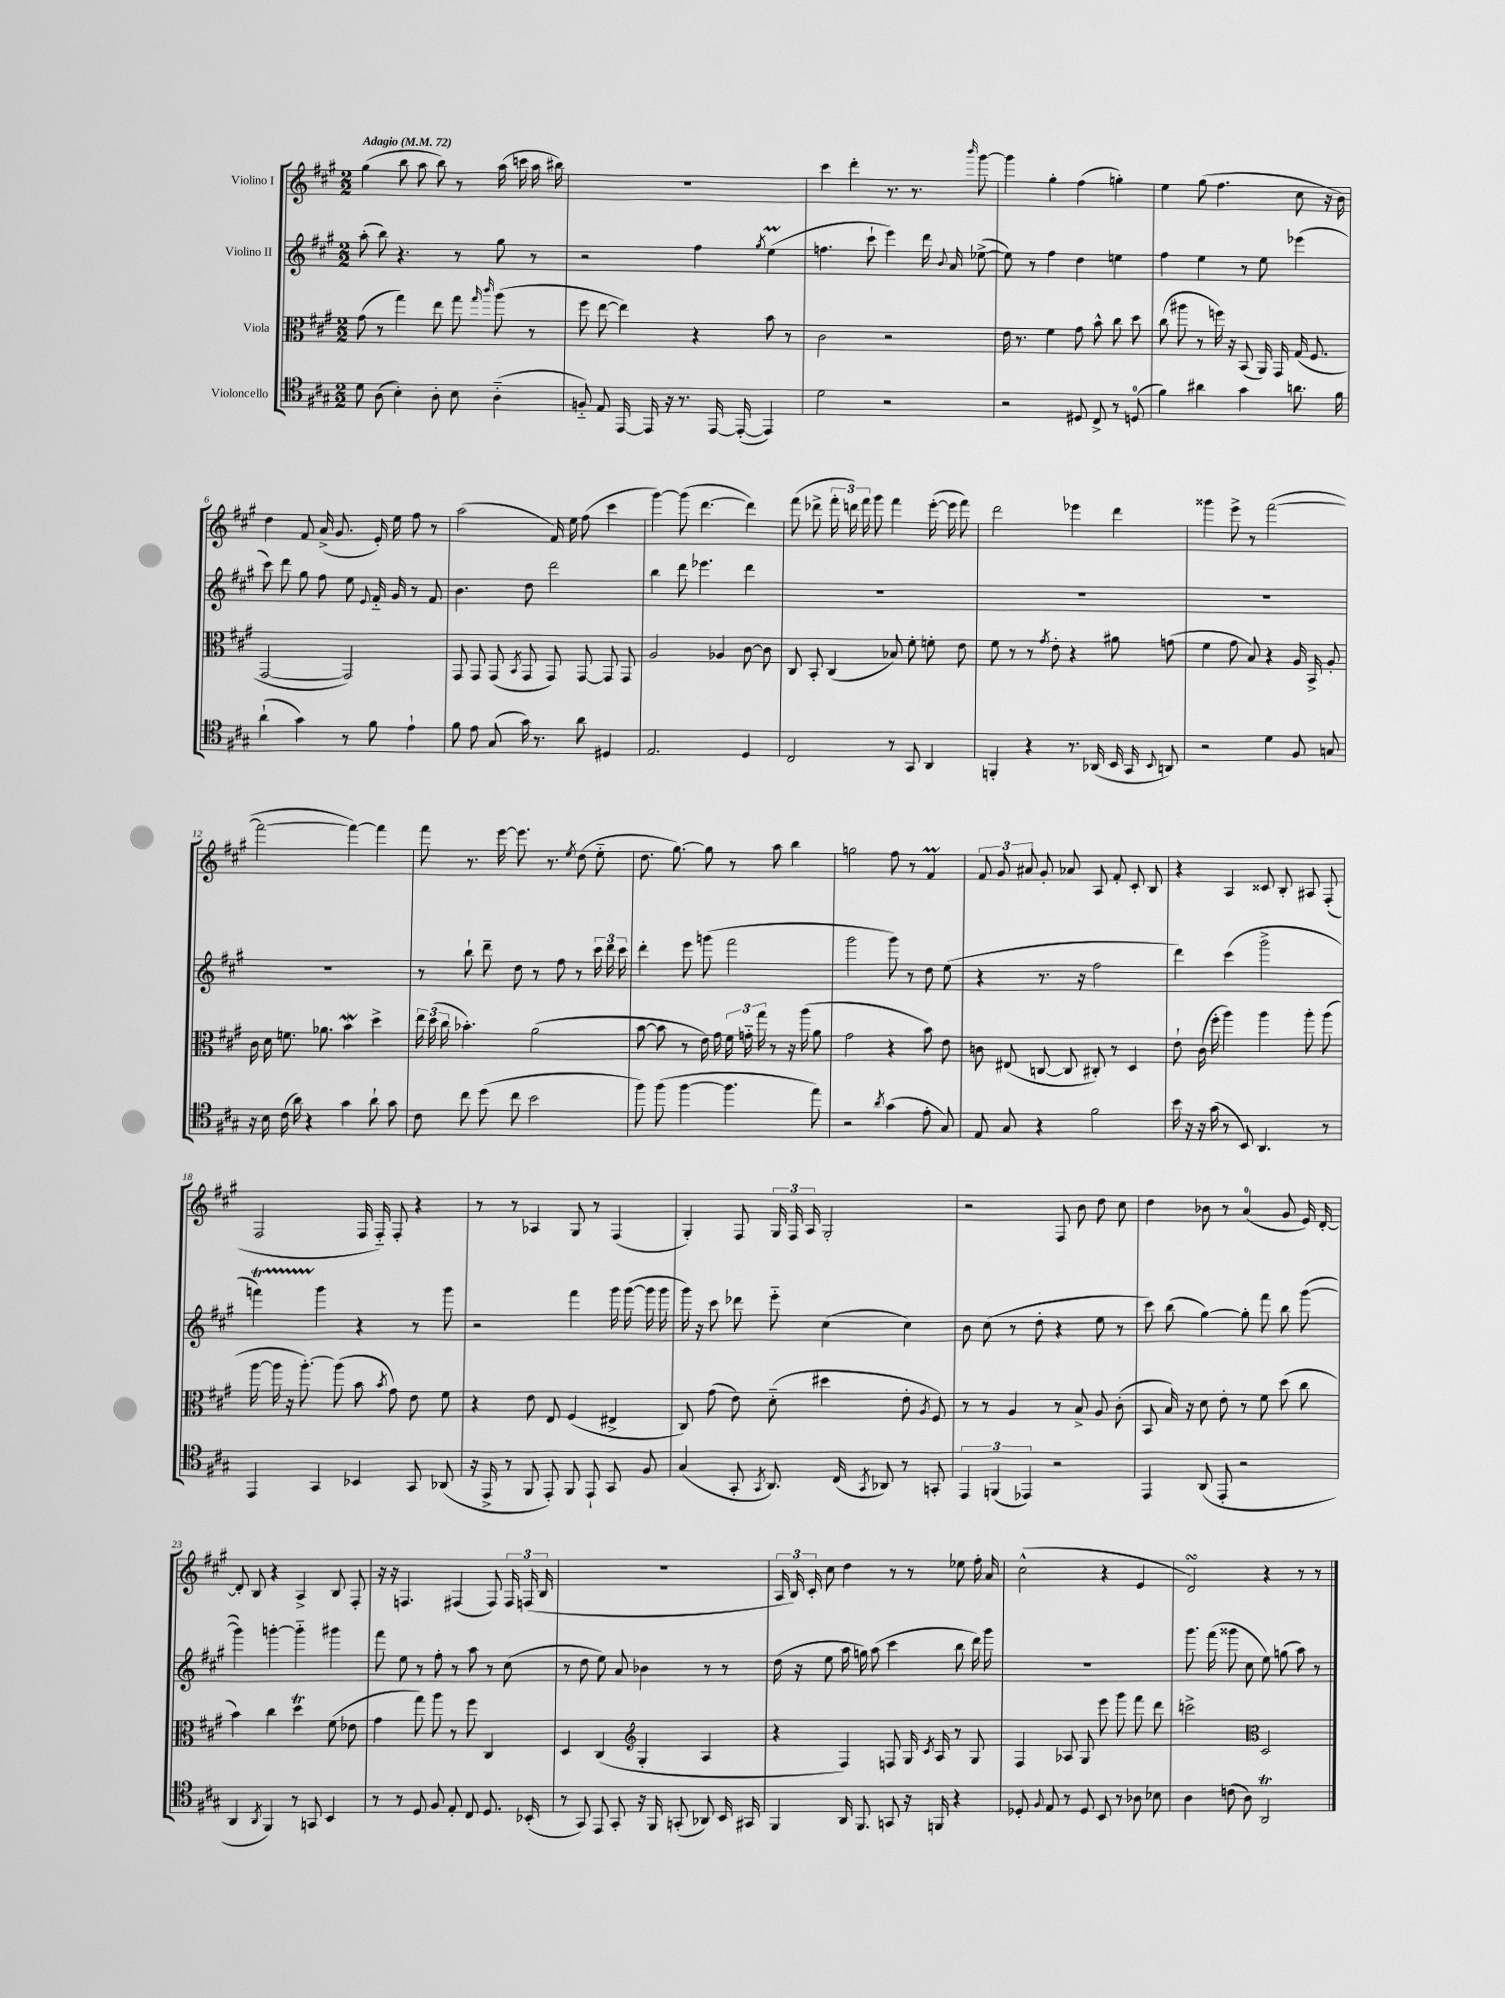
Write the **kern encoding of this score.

**kern	**kern	**kern	**kern
*staff4	*staff3	*staff2	*staff1
*clefC4	*clefC3	*clefG2	*clefG2
*k[f#c#g#]	*k[f#c#g#]	*k[f#c#g#]	*k[f#c#g#]
*M2/2	*M2/2	*M2/2	*M2/2
*MM72	*MM72	*MM72	*MM72
8d\	(8g#\	(8aa'\	(4gg#\
(8A\	8r	8bb\)	.
4B'\)	4gg#\)	4.r	8bb\
.	.	.	8aa\
8A'\	8ee\	.	8bb\)
8B\	8gg#\	8r	8r
.	16qqgg#/	.	.
.	16qqccc#/	.	.
(4A'~\	(8aa\	8gg#\	(16aa\
.	.	.	16ccc\
.	8r	8r	16aa\
.	.	.	16bb#\)
=	=	=	=
8F'~/)	8ff#\	2r	1r
8E/	[8ee\	.	.
[16EE/	4ee\])	.	.
16EE/]	.	.	.
16r	.	.	.
8.r	.	.	.
.	4r	4ff#\	.
[16EE/	.	.	.
(16EE'/_	.	.	.
.	.	8qgg#/	.
4EE/])	8b\	(4ee\	.
.	8r	.	.
=	=	=	=
2d\	2c#\	4.ff\	4ccc#\
.	.	.	4ddd'\
.	.	8ccc#`\	.
2r	2r	4eee\)	8.r
.	.	.	8.r
.	.	16ddd\	.
.	.	8qqb/	.
.	.	16a/	.
.	.	.	16qqbbb/
.	.	([8ee-^\	[8ggg#\
=	=	=	=
2r	16e\	8ee-\])	4ggg#\]
.	8.r	.	.
.	.	8r	.
.	4f#\	4ff#\	4gg#'\
8D#/	8g#\	4dd\	(4ff#\
8C#^/	8b^^\	.	.
8r	8cc#\	4ee\	4gg'\)
(8D/	8dd\	.	.
=	=	=	=
4f#\)	(8cc#\	4ff#\	4ee\
.	8aa#\	.	.
4a#\	8r	4ee\	(8gg#\
.	16ff\)	.	4.ff#\
.	16r	.	.
4g#\	(8BB/	8r	.
.	16AA/)	8ee\	.
.	16GG#/	.	.
8.a\	(16G#/	(4eee-\	8cc#\
.	8.F#/	.	.
.	.	.	16r
16f#\	.	.	16b\)
=	=	=	=
(4a`\	[2GG#/	8ccc#\)	4dd\
.	.	8ddd\	.
4g#\)	.	8gg#\	8f#/
.	.	8ff#\	(16a^/
.	.	.	8.g#/
8r	2GG#/])	8ee\	.
.	.	8qqe/	.
8f#\	.	16f#'~/	16e'/)
.	.	16g#/	16ee\
4e`\	.	8r	8ff#\
.	.	8f#/	8r
=	=	=	=
8f#\	8GG#/	4.b\	(2aa\
8e\	8GG#/	.	.
(8G#/	(8GG#/	.	.
.	8qBB/	.	.
16g#\)	8GG#/	8dd\	.
8.r	.	.	.
.	8GG#/)	2ddd\	16f#/)
.	.	.	16ee\
8a\	[8GG#/	.	(8ff#\
4D#/	8GG#/]	.	4ccc#\
.	8GG#/	.	.
=	=	=	=
2.E/	2A/	4bb\	[4ggg#\)
.	.	8ddd\	(8ggg#\]
.	.	4.eee-\	[4.ddd\
.	4A-/	.	.
4D/	[8c#\	4ddd\	4ddd\])
.	8c#\]	.	.
=	=	=	=
2C#/	8C#/	1r	(8fff#\
.	8BB'/	.	8ddd-^\
.	(4C#/	.	24fff#'\
.	.	.	24ddd\)
.	.	.	24fff#\
.	.	.	8ggg#\
8r	8B-/)	.	4fff#\
8GG#/	8f#'\	.	.
4AA/	8f'\	.	([16eee'\
.	.	.	16eee\]
.	8e\	.	8fff#\)
=	=	=	=
4FF'/	8f#\	1r	2ddd\
.	8r	.	.
4r	8r	.	.
.	8qg#/	.	.
.	8e'\	.	.
8.r	4r	.	4eee-\
(16AA-/	.	.	.
16BB/	8a#\	.	4ddd\
16GG#/	.	.	.
8qqBB/	.	.	.
8AA/)	(8g\	.	.
=	=	=	=
2r	4f#\	1r	4ggg##\
.	8g#\	.	8eee^\
.	8B/)	.	8r
4d\	4r	.	([2fff#\
8F#/	16A/	.	.
.	16BB^/	.	.
8G/	8A'/	.	.
=	=	=	=
16r	16c#\	1r	2fff#\_
16B\	16d\	.	.
(16c#\	8.f\	.	.
16a\)	.	.	.
4r	.	.	.
.	8.a-\	.	.
4g#\	4b\	.	4fff#\_)
8a`\	4dd^\	.	4fff#\]
8g#\	.	.	.
=	=	=	=
8c#\	24ee\	8r	8fff#\
.	(24dd\	.	.
.	24cc#\	.	.
8cc#\	4.b-'\)	8bb`\	8.r
(8dd\	.	8ddd~\	.
.	.	.	[16eee\
8cc#\	.	8dd\	8.eee\]
2b\	(2a\	8r	.
.	.	.	8.r
.	.	8ff#\	.
.	.	.	8qee/
.	.	8r	(8dd\
.	.	24ccc#\	8ee'~\
.	.	24ddd\	.
.	.	24ccc#\	.
=	=	=	=
8ff#\)	[8b\	4ddd'\	8.dd\
(8ff#\	8b\]	.	.
.	.	.	[8.gg#\)
[4ff#\	8r	8eee\	.
.	16e\)	(8ggg\	8gg#\]
.	16g#\	.	.
4.ff#\]	24f#\	2fff#\	8r
.	24g'~\	.	.
.	24gg#\	.	.
.	8r	.	8aa\
.	16r	.	4bb\
.	(16aa\	.	.
8ee\)	8a\	.	.
=	=	=	=
2r	2g#\	2ggg#\	2gg\
8qa/	.	.	.
(4g#\	4r	8ggg#\)	8ff#\
.	.	8r	8r
8e'\	8b\)	8dd\	4f#/
8G#/)	8e\	(8ee\	.
=	=	=	=
8E/	8c\	4r	12f#/
.	.	.	12g#/
8G#/	(8E#/	.	.
.	.	.	12a#/
4r	[8C/	8.r	8g#'/
.	8C/]	.	8a-/
.	.	16r	.
2f#\	8C#'/)	2ff#\	8A/
.	8r	.	8f#'/
.	4D/	.	8c#'/
.	.	.	8B/
=	=	=	=
16b\	8e`\	4ddd\)	4r
16r	.	.	.
16r	(16c#\	.	.
(16g#\	16ff#'\	.	.
8r	4aa\)	(4ccc#\	4A/
8BB/)	.	.	.
4.AA/	4aa\	2ggg#^\	8c##/
.	.	.	8B'/
.	8aa'\	.	8A#/
8r	(8aa\	.	(8F#'/
=	=	=	=
4EE/	[16aa\	4fff\)	2F#/
.	16aa\]	.	.
.	16r	.	.
.	[8.aa'\)	.	.
4GG#/	.	4ggg#\	.
.	(8aa\]	.	.
4BB-/	8b\	4r	16F#/
.	.	.	16F#'~/)
.	8qb/	.	.
.	8g#\)	.	8F#'/
8GG#/	8e\	8r	4r
(8AA-/	8f#\	8ggg#\	.
=	=	=	=
16r	4r	2r	8r
16EE^/	.	.	.
8r	.	.	8r
8FF#/	8e\	.	4A-/
8EE'/)	8E/	.	.
8FF#/	(4F#/	4fff#\	8G#/
8EE`/	.	.	8r
8GG#/	4E#^/	16ggg#\	(4F#/
.	.	([16ggg#\	.
8F#/	.	16ggg#\]	.
.	.	16ggg#\	.
=	=	=	=
(4G#/	8C#/)	16ggg#\)	4G#'/)
.	.	16r	.
.	(8g#\	8ccc#\	.
8GG#'/	8e\)	8ddd-\	8F#/
8qGG#/	.	.	.
8.AA/)	(8d'~\	8eee'~\	24G#/
.	.	.	24F#/
.	.	.	24A/
.	4dd#\	(4cc#\	2G#'/
(16C#/	.	.	.
8qGG#/	.	.	.
8AA-/)	.	.	.
8r	8e'\	4cc#\)	.
.	8qA/	.	.
8GG'/	8F#/)	.	.
=	=	=	=
6EE/	8r	8b\	2r
.	8r	(8cc#\	.
(6FF/	.	.	.
.	4A/	8r	.
6EE-/)	.	.	.
.	.	8dd'\	.
2r	8r	4r	8F#/
.	8B^/	.	8b\
.	8A/	8ee\	8dd\
.	(8c#'\	8r	8cc#\
=	=	=	=
4EE/	8BB/	8ccc#\)	4dd\
.	16B/)	(8bb\	.
.	16r	.	.
(8AA/	8d\	[4gg#\)	8b-\
8EE'/	8e'\	.	8r
2r	8r	8gg#'\]	(4a/
.	8f#\	8fff#\	.
.	(8dd\	8bb\	8g#/
.	8cc#\	([8ggg#\	16e/)
.	.	.	[16d'/
=	=	=	=
4AA/	4b\)	4ggg#\])	8d'/]
.	.	.	8B/
8qAA/	.	.	.
4FF#/)	4cc#\	[4ggg'\	4r
8r	4dd\	4ggg'~\]	4A^/
8GG/	.	.	.
4BB/	(8f#\	4ggg#\	8B/
.	8e-\	.	8F#'/
=	=	=	=
8r	4g#\	8fff#\	16r
.	.	.	16r
8r	.	8ee\	4.F/
8D/	8gg#\)	8r	.
8F#/	8aa\	8ff#'\	.
8E'/	8r	8r	(4F#/
8C#/	8ff#\	8aa\	.
8.D/	4C#/	8r	8F#/)
.	.	(8cc#\	24F#/
.	.	.	(24F/
(16BB-'/	.	.	.
.	.	.	24B/
=	=	=	=
8r	4D/	8r	1r
8GG#/)	.	8dd\	.
8EE/	(4C#/	8ee\)	.
8GG#'/	.	8a/	.
*	*clefG2	*	*
16r	4G#'/	4b-\	.
16FF#/	.	.	.
(8GG'/	.	.	.
8AA-/)	4A/	8r	.
16BB/	.	8r	.
16GG#/	.	.	.
=	=	=	=
4FF#/	4r	(16dd\	24A/
.	.	.	24B/)
.	.	16r	.
.	.	.	24c#'/
.	.	8ee\	8cc#\
16AA/	4F#/)	16aa\	4dd\
8.FF#/	.	16gg\)	.
.	.	(8aa\	.
8GG/	8F/	4ccc#\	8r
16r	16G#/	.	8r
.	8qc#/	.	.
16FF/	16A/	.	.
4r	8r	8bb\	8ee-\
.	8G#/	16ddd\)	16ff#'\
.	.	16ggg#\	16a/
=	=	=	=
8D-'/	4F#/	1r	(2cc#^^\
8qqF#/	.	.	.
8E/	.	.	.
8r	8A-/	.	.
8D-/	8G#/	.	.
8BB/	8eee\	.	4r
8r	8ggg#\	.	.
8A-\	8fff#\	.	4e/
8B-\	8ddd\	.	.
=	=	=	=
4A\	2ccc^\	8.ggg#\	2d/)
.	.	(16fff#\	.
(8c\	.	8ggg##\	.
8A\)	.	8cc#\	.
*	*clefC3	*	*
2AA/	2D/	8ee\)	4r
.	.	(8gg\	.
.	.	8aa\)	8r
.	.	8r	8r
==	==	==	==
*-	*-	*-	*-
